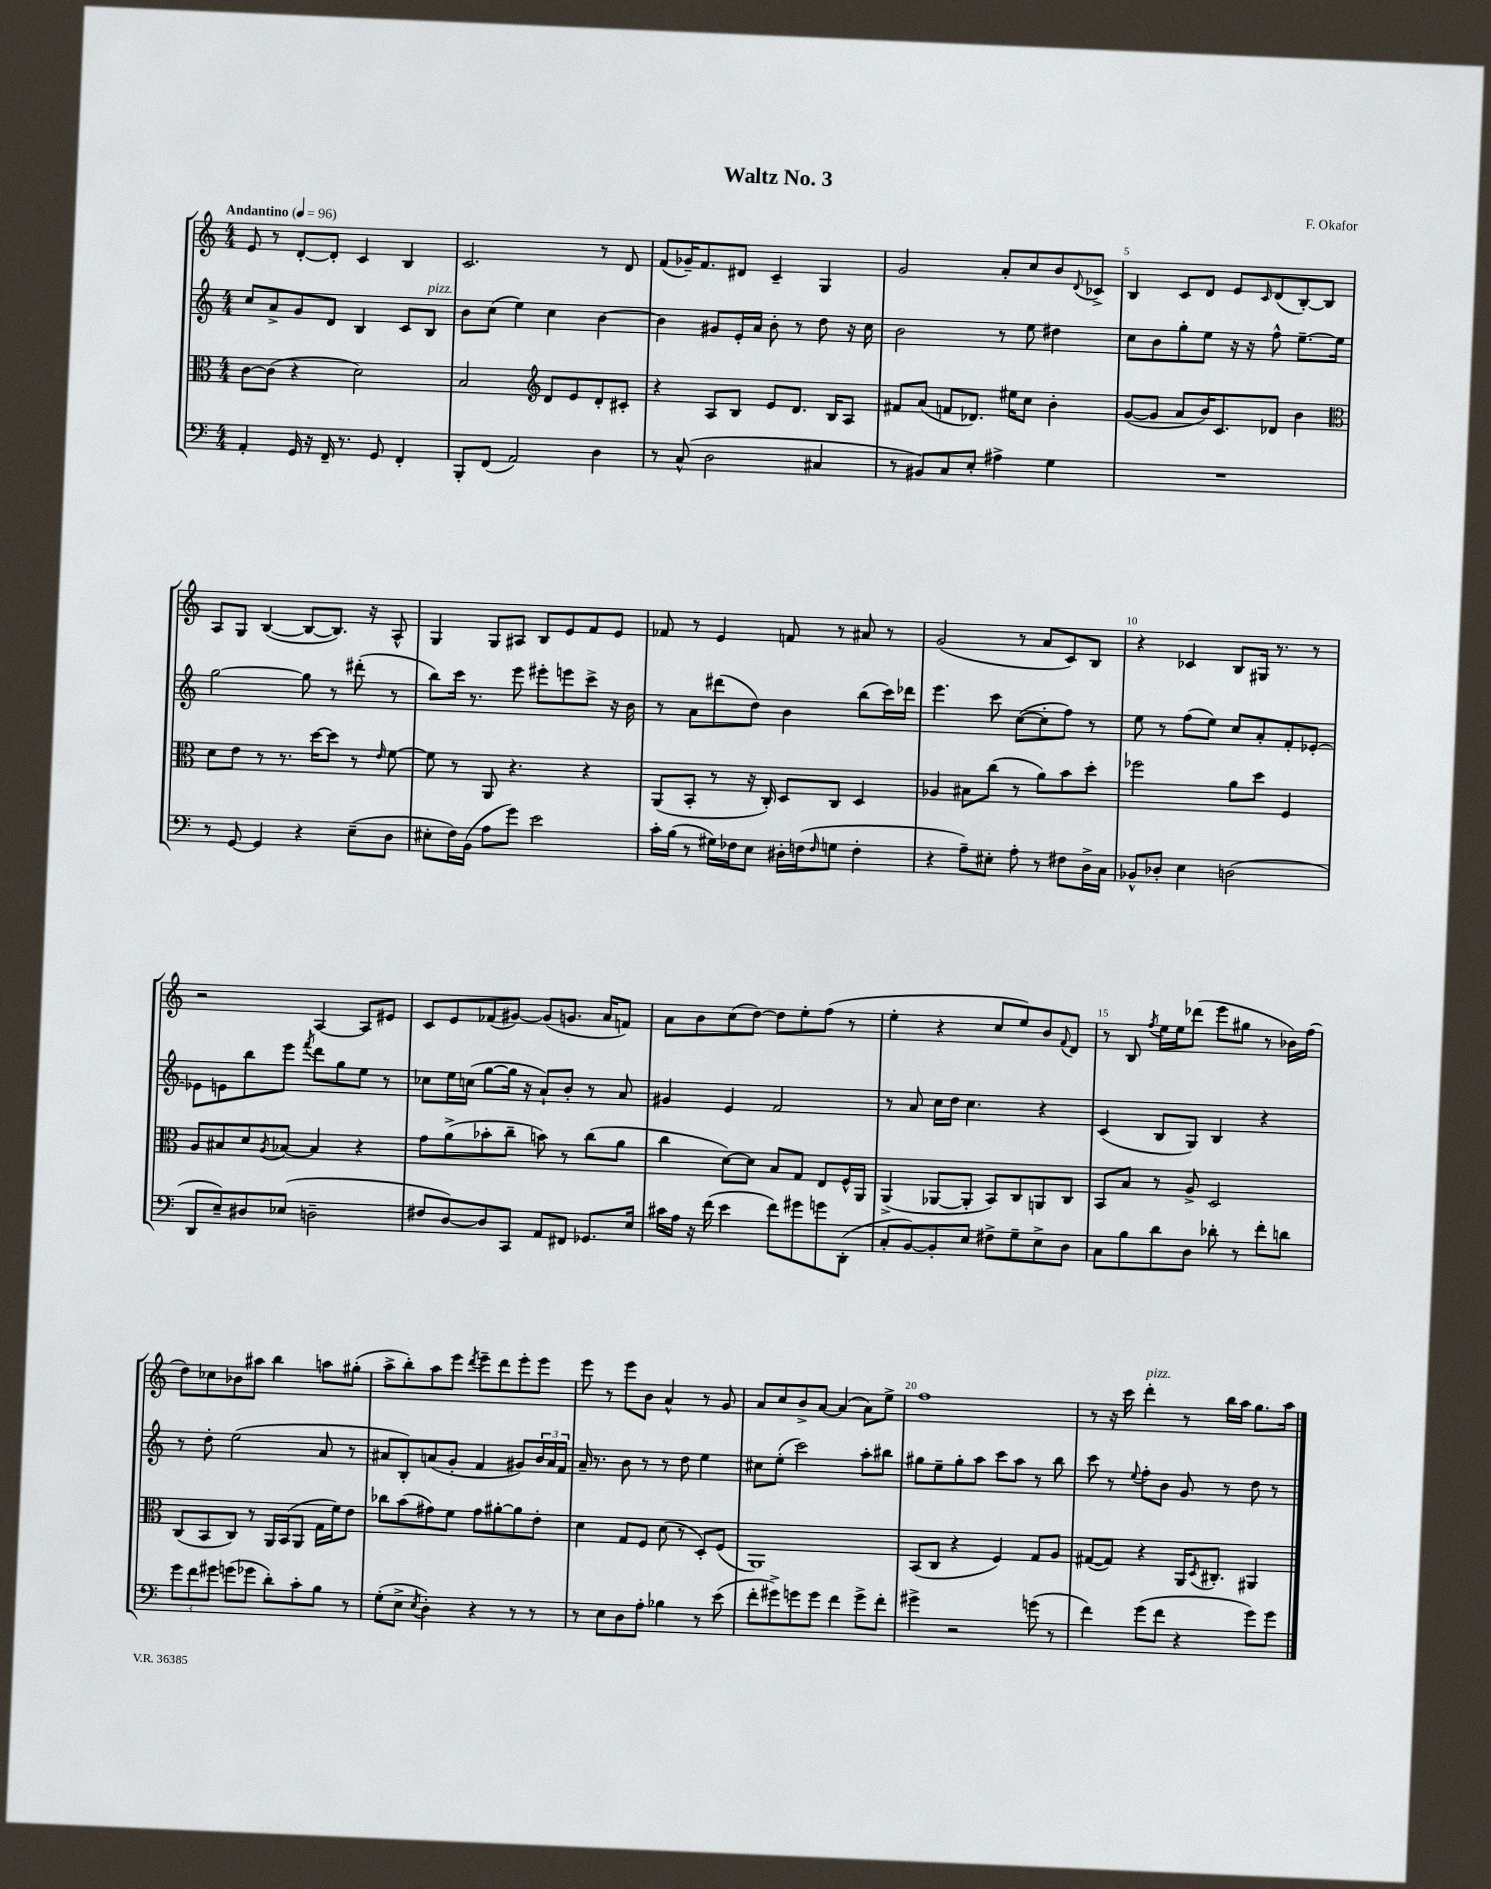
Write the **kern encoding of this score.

**kern	**kern	**kern	**kern
*staff4	*staff3	*staff2	*staff1
*clefF4	*clefC3	*clefG2	*clefG2
*k[]	*k[]	*k[]	*k[]
*M4/4	*M4/4	*M4/4	*M4/4
*MM96	*MM96	*MM96	*MM96
4AA'	[8c	8cc	8e
.	(8c]	8a^	8r
16GG	4r	8g	[8d'
16r	.	.	.
16FF~	.	8d	8d']
8.r	.	.	.
.	2d)	4B	4c
8GG	.	.	.
4FF'	.	8c	4B
.	.	8B	.
=	=	=	=
8BBB'	2B	8b	2.c
(8FF	.	(8cc	.
2AA)	.	4ee)	.
*	*clefG2	*	*
.	8d	4cc	.
.	8e	.	.
4D	8d'	[4b	8r
.	8c#'	.	8d
=	=	=	=
8r	4r	4b]	(8f
(8C^^	.	.	16g-~)
.	.	.	8.f
2D	8A	8g#	.
.	8B	16e'	8d#
.	.	16a	.
.	8e	8b'	4c~
.	8.d	8r	.
4C#	.	8dd	4G
.	16B	.	.
.	8A	16r	.
.	.	16cc	.
=	=	=	=
8r	8f#	2b	2g
8BB#)	(8a	.	.
8C	8f	.	.
8E'	8.d-)	.	.
4A#^	.	8r	8a'
.	16ee#	.	.
.	8cc	8ee	8cc
4G	4b'	4dd#	8b
.	.	.	8qqd
.	.	.	8c-^
=	=	=	=
1r	([8g	8cc	4B
.	8g]	8b	.
.	8a	8gg'	8c
.	16b)	8ee	8d
.	8.c	.	.
.	.	16r	8e
.	.	16r	.
.	.	.	16qqc
.	8d-	8ff^^	(8d
.	4b	[8.ee~	[8B')
.	.	.	8B]
.	.	16ee]	.
=	=	=	=
*	*clefC3	*	*
8r	8d	[2gg	8A
[8GG	8e	.	8G
4GG]	8r	.	([4B
.	8.r	.	.
4r	.	8gg]	8B_
.	[16dd	.	.
.	8dd]	8r	8.B])
(8E~	8r	(8ddd#'	.
.	.	.	16r
.	16qqe	.	.
8D	[8f	8r	8A^^
=	=	=	=
8E#'	8f]	8bb)	4G
16F)	8r	16ccc	.
(16BB	.	8.r	.
8A	8AA	.	8G
8g)	4.r	8eee	8A#
2e	.	8eee#'	8B
.	.	8eee	8e
.	4r	8ccc^	8f
.	.	16r	8e
.	.	16b	.
=	=	=	=
16c'	(8AA	8r	8f-
(16B	.	.	.
8r	8BB'	8a	8r
16G#)	8r	(8ddd#	4e
16F-	.	.	.
8E	16r	8dd)	.
.	16C')	.	.
16D#'	8D	4b	8f
(16F	.	.	.
16qqF	.	.	.
8G	8C	.	8r
4F'	4D	(8bb	8a#
.	.	16ccc)	8r
.	.	16ddd-	.
=	=	=	=
4r	4A-	4.eee	(2g
8A~)	8B#	.	.
8E#'	(8cc	8ccc	.
8A'	8r	([8cc	8r
8r	8a)	8cc']	8a
8F#	8b	8ff)	8c)
16D^	8dd'	8r	8B
16C	.	.	.
=	=	=	=
8BB-^^	2ff-	8ee	4r
8D-'	.	8r	.
4E	.	(8ff	4c-
.	.	8ee)	.
(2D	8a	8cc	8B
.	8dd	8a'	16G#
.	.	.	8.r
.	4F	8f'	.
.	.	[8e-'	8r
=	=	=	=
8DD	8A	8e-]	2r
8E~)	8B#	8e	.
8D#	8d	8bb	.
.	8qA	.	.
(8E-	[8B-	8eee	.
.	.	8qfff	.
2D~	4B-]	8ddd	[4A
.	.	8gg	.
.	4r	8ee	8A]
.	.	8r	8e#
=	=	=	=
8F#	8g	8cc-	8c
[8D)	(8a^	16ee	8e
.	.	(16cc	.
8D]	8b-'	[8gg	(8f-
8CC	8cc~	16gg]	[8g#)
.	.	16r	.
8AA	8b)	8a`)	(8g#]
8FF#	8r	8b'	8.g
8.GG-	(8cc	8r	.
.	.	.	16a
.	8a	8a	8f)
16E	.	.	.
=	=	=	=
16c#	4cc	4g#	8a
16A	.	.	.
16r	.	.	8b
(16f	.	.	.
4e	[8d)	4e	(8cc
.	8d]	.	[8dd)
8f)	8B	2f	8dd]
8g#	8G	.	8ee'
8g	8E	.	(8ff
(8DD'	16F^^	.	8r
.	16AA	.	.
=	=	=	=
8C'	(4AA^	8r	4ee'
[8BB)	.	8a	.
8BB']	[8AA-	16cc	4r
.	.	16dd	.
8E	8AA-']	4.cc	.
8F#^	8BB)	.	8cc
8G~	8C	.	8ee)
8E^	8AA	4r	8b
.	.	.	8qqf
8D	8C	.	8d
=	=	=	=
8C	8BB	(4c	8r
8B	8B	.	8B
.	.	.	8qff
8d	8r	8B	16ee
.	.	.	16ee
8D	8A^	8G)	(8ddd-
8d-'	2D	4B	8eee
8r	.	.	8gg#
8f'	.	4r	8r
8d	.	.	16b-)
.	.	.	(16ff
=	=	=	=
12g	(8C	8r	8dd)
12f	.	.	.
.	8BB	8dd'	8cc-
12g#	.	.	.
(8g	8C)	(2ee	8b-
8g-	8r	.	8aa#
8d')	16AA	.	4bb
.	(16BB	.	.
8c'	8AA	.	.
8B	16G	8a	8aa
.	16f)	.	.
8r	8e	8r	(8gg#'
=	=	=	=
(8G'	8cc-	8a#	8aa^
8E^	(8b	8B')	8bb')
8qE	.	.	.
4D')	8g#)	(8a	8aa
.	8f	8g'	8eee
.	.	.	8qddd
4r	8g#	4f	8eee~
.	[8a#'	.	8ddd
8r	8a#]	8g#)	8eee'
8r	8e'	24b	8eee
.	.	24a	.
.	.	24f	.
=	=	=	=
8r	4d	16a~	8eee
.	.	8.r	.
8E	.	.	8r
8D	8G	8b	8eee
8A'	8F	8r	8b
4B-	(8d	8r	4a^^
.	8r	8dd	.
8r	8D')	4ee	8r
(8e	(8F	.	8g
=	=	=	=
8f'	1AA)	8cc#	8a
8g#^)	.	(8ee'	8cc
8g	.	2ccc)	8b^
8g	.	.	[8a
4f	.	.	(4a]
8g^	.	8aa'	8a)
8f'	.	8bb#	8ee^
=	=	=	=
4g#^	(8BB	8gg#	1ff
.	8C	8ee~	.
2r	4r	8gg#'	.
.	.	8aa	.
.	4F)	8ccc	.
.	.	8aa	.
(8g	8G	8r	.
8r	8A	8bb	.
=	=	=	=
4f)	([8G#	8ccc	8r
.	8G#])	8r	16r
.	.	.	16ccc
.	.	8qqee	.
(8g	4r	8ff'	4ddd'
8f	.	8b	.
4r	16AA	8g	8r
.	8qD	.	.
.	8.C#'	.	.
.	.	8r	16bb
.	.	.	16aa
8g)	4AA#	8dd	8.gg
8g	.	8r	.
.	.	.	16aa
==	==	==	==
*-	*-	*-	*-
